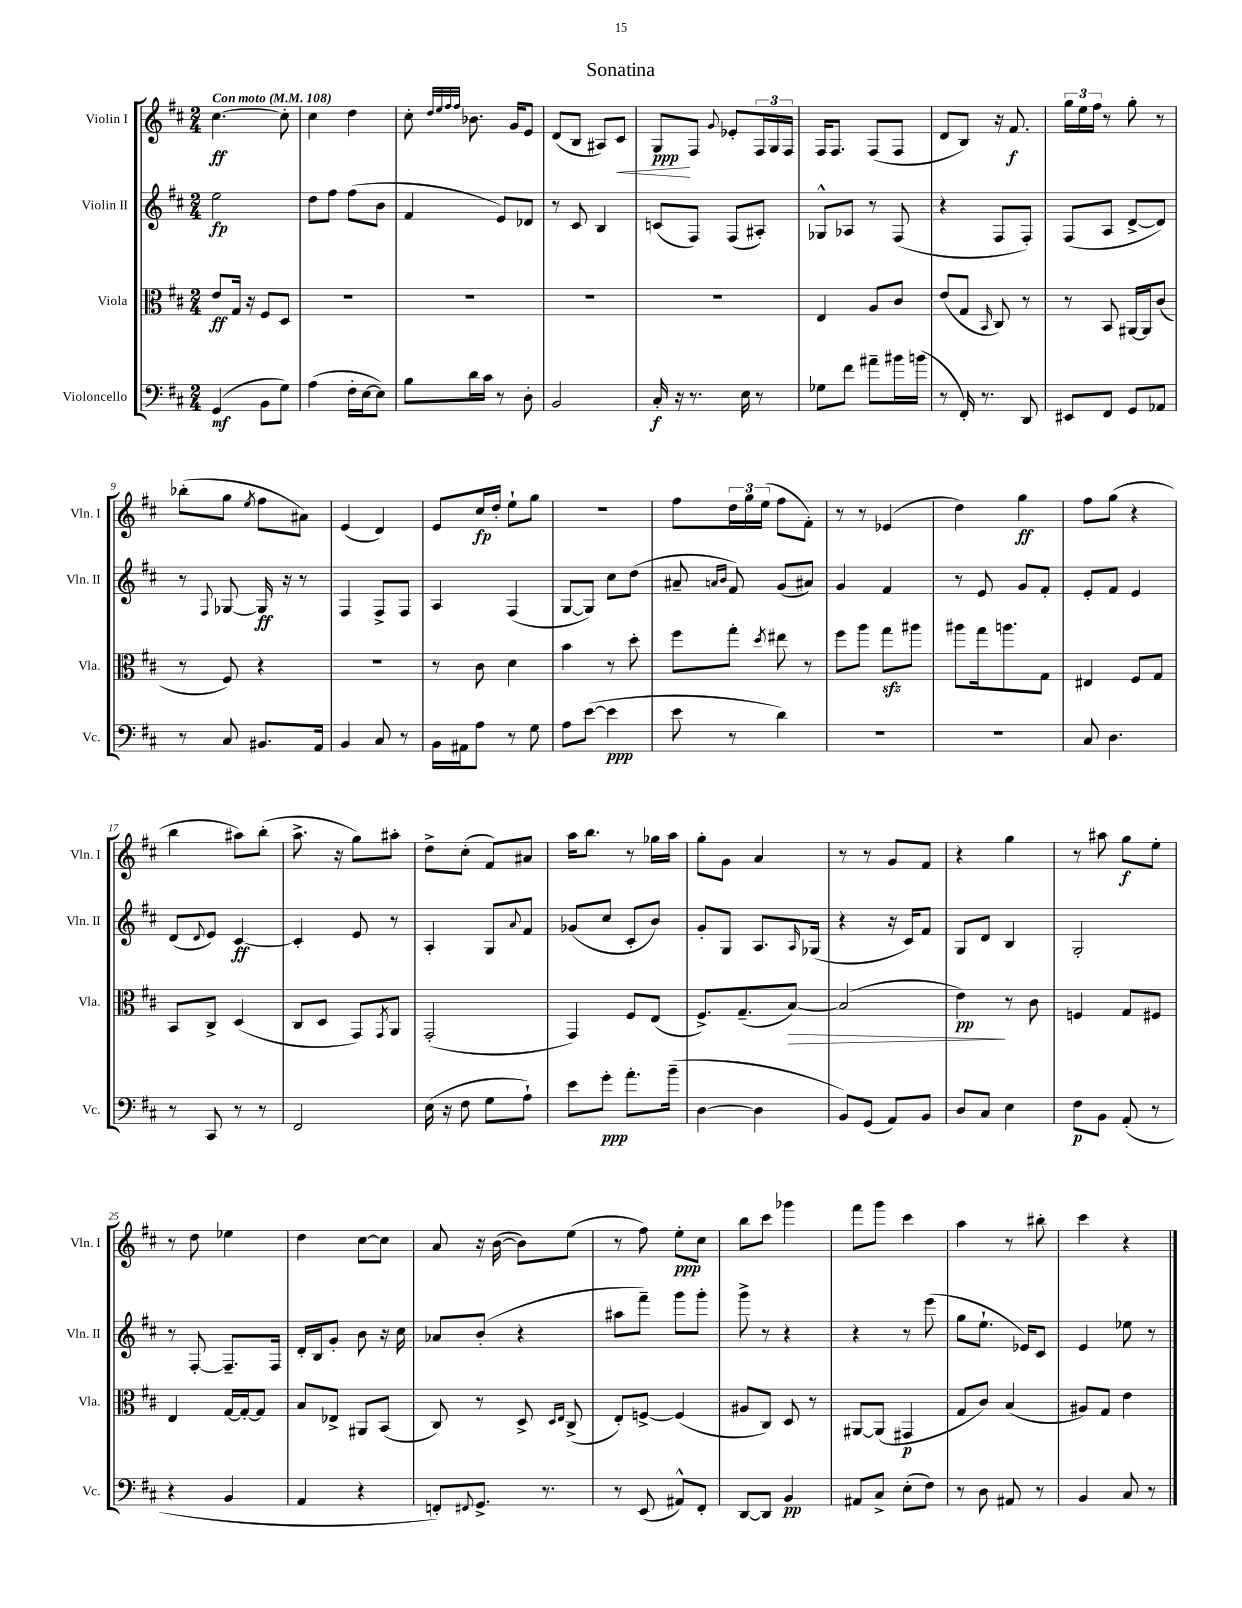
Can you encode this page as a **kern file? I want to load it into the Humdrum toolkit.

**kern	**kern	**kern	**kern
*staff4	*staff3	*staff2	*staff1
*clefF4	*clefC3	*clefG2	*clefG2
*k[f#c#]	*k[f#c#]	*k[f#c#]	*k[f#c#]
*M2/4	*M2/4	*M2/4	*M2/4
*MM108	*MM108	*MM108	*MM108
(4GG	8e	2ee	[4.cc#
.	16G	.	.
.	16r	.	.
8BB	8F#	.	.
8G)	8D	.	8cc#']
=	=	=	=
(4A	2r	8dd	4cc#
.	.	8ff#	.
16F#'	.	(8ff#	4dd
[16E	.	.	.
8E])	.	8b	.
=	=	=	=
8B	2r	4f#	8cc#'
.	.	.	32qqdd
.	.	.	32qqee
.	.	.	32qqff#
.	.	.	32qqff#
16d	.	.	8.b-
16c#	.	.	.
8r	.	8e)	.
.	.	.	16g
8D'	.	8d-	8e
=	=	=	=
2BB	2r	8r	(8d
.	.	8c#	8B
.	.	4B	8A#)
.	.	.	8c#
=	=	=	=
16C#'	2r	(8c	8G
16r	.	.	.
8.r	.	8F#)	8F#
.	.	.	8qqg
.	.	(8F#	8e-'
16E	.	.	.
8r	.	8A#')	24F#
.	.	.	24G
.	.	.	24F#
=	=	=	=
8G-	4E	8G-^^	16F#
.	.	.	8.F#
8f#	.	8A-	.
8a#~	8A	8r	(8F#
16b#	8c#	(8F#	8F#
(16b	.	.	.
=	=	=	=
8r	(8e	4r	8d
16FF#')	8G	.	8B)
8.r	.	.	.
.	16qqBB	.	.
.	8C#)	8F#	16r
.	.	.	8.f#
8DD	8r	8F#')	.
=	=	=	=
8EE#	8r	(8F#	24gg
.	.	.	24ee
.	.	.	24ff#
8FF#	8BB	8A	8r
8GG	[16AA#	[8d^	8gg'
.	16AA#]	.	.
8AA-	(8c#	8d])	8r
=	=	=	=
8r	8r	8r	(8bb-'
.	.	8qqF#	.
8C#	8F#)	[8G-	8gg
.	.	.	8qee
8.BB#	4r	16G-]	8ff#
.	.	16r	.
.	.	8r	8a#)
16AA	.	.	.
=	=	=	=
4BB	2r	4F#	(4e
8C#	.	8F#^	4d)
8r	.	8F#	.
=	=	=	=
16BB	8r	4A	8e
16AA#	.	.	.
8A	8c#	.	16cc#
.	.	.	16dd'
8r	4d	(4F#	8ee`
8G	.	.	8gg
=	=	=	=
8A	4b	[8G	2r
([8e	.	8G])	.
4e]	8r	8cc#	.
.	8dd'	(8dd	.
=	=	=	=
8e	8ff#	8a#~	8ff#
.	.	16qqa	.
.	.	16qqb	.
8r	8gg'	8f#)	24dd
.	.	.	24gg
.	.	.	(24ee
.	8qdd	.	.
4d)	8ee#	(8g	8ff#
.	8r	8a#)	8f#')
=	=	=	=
2r	8ff#	4g	8r
.	8aa	.	8r
.	8gg	4f#	(4e-
.	8aa#	.	.
=	=	=	=
2r	8aa#	8r	4dd)
.	16gg	8e	.
.	8.aa	.	.
.	.	8g	4gg
.	8G	8f#'	.
=	=	=	=
8C#	4E#	8e'	8ff#
4.D	.	8f#	(8gg
.	8F#	4e	4r
.	8G	.	.
=	=	=	=
8r	8BB	(8d	4bb
.	.	8qqd	.
8CC#	8C#^	8e)	.
8r	(4D	[4c#	8aa#)
8r	.	.	(8bb'
=	=	=	=
2FF#	8C#	4c#']	8.aa^
.	8D	.	.
.	.	.	16r
.	8GG)	8e	8gg)
.	8qGG	.	.
.	8AA	8r	8aa#'
=	=	=	=
(16E	(2GG'	4A'	8dd^
16r	.	.	.
8F#	.	.	(8cc#'
8G	.	8G	8f#)
.	.	8qqa	.
8A`)	.	8f#	8a#
=	=	=	=
8e	4GG)	(8g-	16aa
.	.	.	8.bb
8g'	.	8cc#	.
8.a'	8F#	8c#'	8r
.	(8E	8b)	16gg-
(16b~	.	.	16aa
=	=	=	=
[4D	8.F#^)	8g'	8gg'
.	.	8G	8g
.	(8.G~	.	.
4D]	.	8.A	4a
.	[8B)	.	.
.	.	16qqA	.
.	.	(16G-	.
=	=	=	=
8BB)	(2B]	4r	8r
(8GG	.	.	8r
8AA)	.	16r	8g
.	.	16c#)	.
8BB	.	8f#	8f#
=	=	=	=
8D	4e)	8G	4r
8C#	.	8d	.
4E	8r	4B	4gg
.	8c#	.	.
=	=	=	=
8F#	4F	2G'	8r
8BB	.	.	8aa#
(8AA'	8G	.	8gg
8r	8F#	.	8ee'
=	=	=	=
4r	4E	8r	8r
.	.	[8F#'	8dd
4BB	[16G	8.F#~]	4ee-
.	16G'_	.	.
.	8G]	.	.
.	.	16F#	.
=	=	=	=
4AA	8B	16d'	4dd
.	.	16B	.
.	8E-^	8g'	.
4r	8AA#	8b	[8cc#
.	(8BB	16r	8cc#]
.	.	16cc#	.
=	=	=	=
8FF')	8C#)	8a-	8a
8qqFF#	.	.	.
8.GG^	8r	(8b'	16r
.	.	.	([16b
.	8D^	4r	8b])
8.r	.	.	.
.	16qqD	.	.
.	16qqE	.	.
.	(8C#^	.	(8ee
=	=	=	=
8r	8E')	8aa#	8r
(8EE	[8F^	8fff#~)	8ff#)
8AA#^^)	(4F]	8ggg	8ee'
8FF#'	.	8ggg'	8cc#
=	=	=	=
[8DD	8A#	8ggg^	8bb
8DD]	8C#)	8r	8ccc#
4BB	8D	4r	4ggg-
.	8r	.	.
=	=	=	=
8AA#	[8AA#	4r	8fff#
8C#^	(8AA#]	.	8ggg
(8E'	4GG#	8r	4ccc#
8F#)	.	(8eee	.
=	=	=	=
8r	8G	8gg	4aa
8D	8c#)	8.ee`	.
8AA#	(4B	.	8r
.	.	16e-)	.
8r	.	8c#	8bb#'
=	=	=	=
4BB	8A#)	4e	4ccc#
.	8G	.	.
8C#	4e	8ee-	4r
8r	.	8r	.
==	==	==	==
*-	*-	*-	*-
